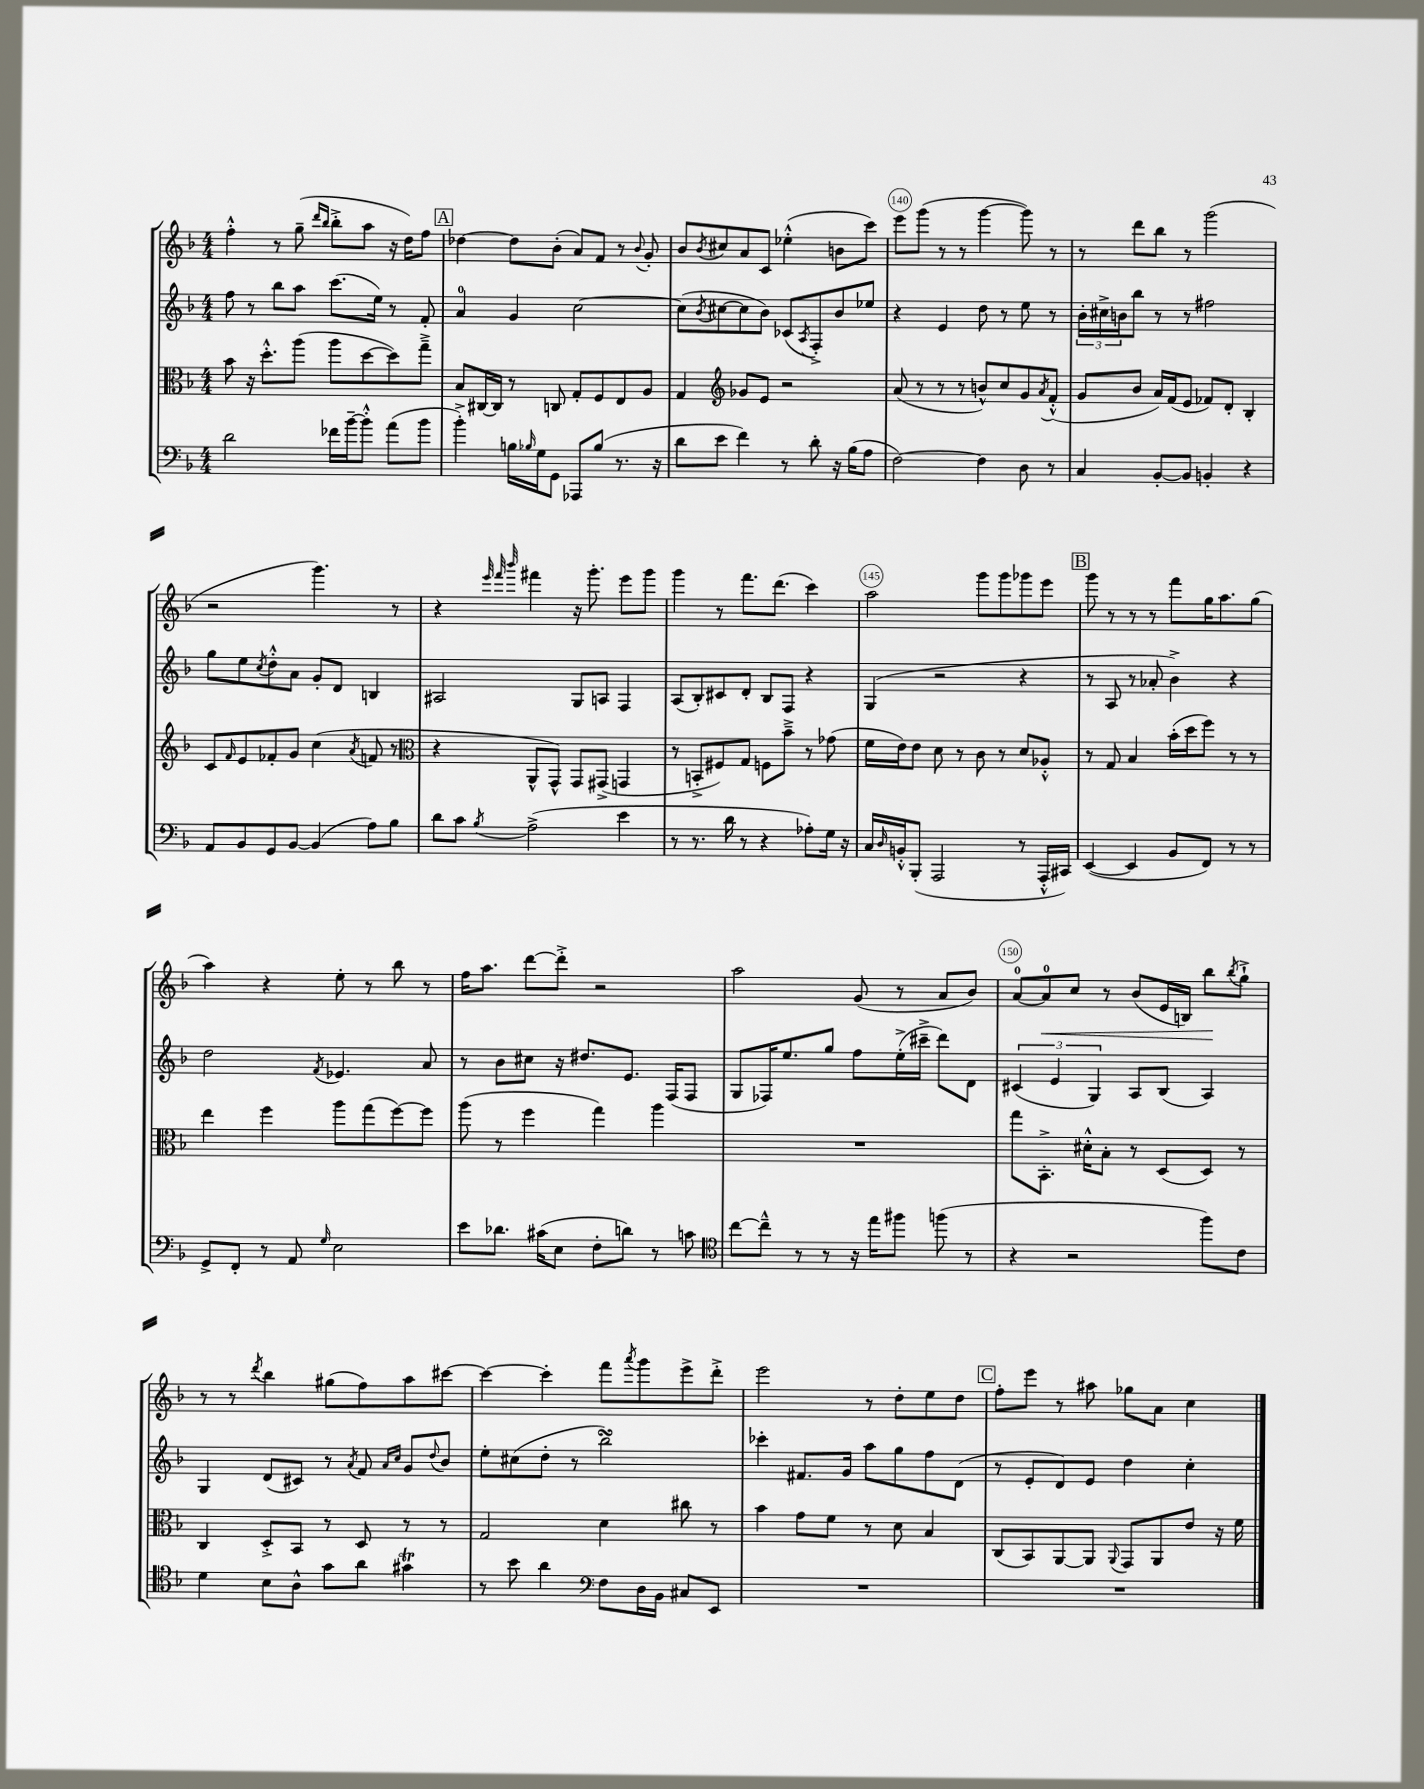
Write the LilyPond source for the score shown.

<<
\new StaffGroup <<
\new Staff = "s0" {
    \clef treble \key f \major \numericTimeSignature \time 4/4
    f''4-.-^ r8 g''8--( \grace { d'''16 bes''16 } bes''8-.-> a''8 r16 d''16) f''8 |
    \mark \markup { \box "A" } des''4~ des''8 bes'8-.( a'8) f'8 r8 \appoggiatura { bes'8 } g'8-. |
    bes'8 \acciaccatura { bes'8 } cis''8 a'8 c'8 ees''4-.-^( b'8 c'''8) |
    e'''8 g'''8( r8 r8 g'''4~ g'''8) r8 |
    r8 d'''8 bes''8 r8 g'''2( |
    r2 g'''4.) r8 |
    r4 \grace { e'''32 f'''32 bes'''32 } fis'''4 r16 g'''8.-. e'''8 g'''8 |
    g'''4 r8 f'''8. d'''8.( c'''4) |
    a''2 g'''8 g'''8 ges'''8 e'''8 |
    \mark \markup { \box "B" } g'''8 r8 r8 r8 f'''8 g''16 a''8. g''8( |
    a''4) r4 e''8-. r8 bes''8 r8 |
    f''16 a''8. d'''8~ d'''8-.-> r2 |
    a''2 g'8( r8 a'8 bes'8) |
    a'8-0~ a'8-0\< c''8 r8 bes'8( e'16 b16) bes''8\! \acciaccatura { bes''8 } g''8-!-> |
    r8 r8 \acciaccatura { d'''8 } bes''4 gis''8( f''8) a''8 cis'''8~ |
    cis'''4~ cis'''4-. f'''8 \acciaccatura { a'''8 } g'''8 e'''8-> d'''8-.-> |
    e'''2 r8 d''8-. e''8 d''8 |
    \mark \markup { \box "C" } f''8-. e'''8 r8 ais''8 ges''8 a'8 c''4 \bar "|." |
}
\new Staff = "s1" {
    \clef treble \key f \major \numericTimeSignature \time 4/4
    f''8 r8 bes''8 a''8 c'''8.( e''16) r8 f'8-. |
    \mark \markup { \box "A" } a'4-0 g'4 c''2~ |
    c''8( \acciaccatura { bes'8 } cis''8~ cis''8 bes'8) ces'8( \acciaccatura { a8 } f8-.->) bes'8 ees''8 |
    r4 e'4 d''8 r8 e''8 r8 |
    \tuplet 3/2 { bes'16-. cis''16-> b'16 } bes''8 r8 r8 fis''2 |
    g''8 e''8 \acciaccatura { c''8 } d''8-.-^ a'8 g'8-. d'8 b4 |
    ais2 g8 a8 f4 |
    a8( bes8-.) cis'8 d'8-. bes8 f8 r4 |
    g4( r2 r4 |
    \mark \markup { \box "B" } r8 a8 r8 aes'8-. bes'4->) r4 |
    d''2 \acciaccatura { f'8 } ees'4. a'8 |
    r8 bes'8 cis''8 r16 dis''8. e'8. f16( f8 |
    g8 fes16) e''8. g''8 f''8 e''16-.->( cis'''16---> d'''8) d'8 |
    \tuplet 3/2 { cis'4( e'4 g4) } a8 bes8( a4) |
    g4 d'8( cis'8) r8 \acciaccatura { a'8 } f'8 \grace { a'16 c''16 } g'8 \appoggiatura { d''8 } bes'8 |
    e''8-. cis''8( d''8-. r8 bes''2\turn) |
    ces'''4-. fis'8. g'16 a''8 g''8 f''8 d'8( |
    \mark \markup { \box "C" } r8 e'8-. d'8) e'8 d''4 c''4-. \bar "|." |
}
\new Staff = "s2" {
    \clef alto \key f \major \numericTimeSignature \time 4/4
    bes'8 r16 d''8.-.-^ a''8( a''8 d''8~ d''8) g''8---> |
    \mark \markup { \box "A" } bes8 cis16~ cis16 r8 c8 g8-. f8 e8 a8 |
    g4 \clef treble ges'8 e'8 r2 |
    a'8( r8 r8 r8 b'8-^) c''8 g'8 \acciaccatura { a'8 } f'8-.-^( |
    g'8 bes'8 a'16) f'16( e'8 fes'8) d'8-. bes4-. |
    c'8 \grace { f'16 } e'8 fes'8-. g'8 c''4( \acciaccatura { a'8 } f'8 r8 |
    \clef alto r4 a,8-^ g,8-^) g,8 gis,8->( g,4 |
    r8 b,8-.-> fis8) g8 f8 bes'8---> r8 ges'8( |
    f'16 e'16) e'8 d'8 r8 c'8 r8 d'8 aes8-.-^ |
    \mark \markup { \box "B" } r8 g8 bes4 bes'16-.( d''16 f''8) r8 r8 |
    e''4 f''4 a''8 g''8( f''8~) f''8 |
    a''8( r8 f''4 g''4) a''4 |
    R1 |
    g''8 bes,8.-.-> dis'16-.-^ bes8-. r8 d8( d8) r8 |
    c4 d8-.-> bes,8 r8 d8 r8 r8 |
    g2 d'4 cis''8 r8 |
    bes'4 g'8 f'8 r8 d'8 bes4 |
    \mark \markup { \box "C" } c8( bes,8) a,8~ a,8 \appoggiatura { a,8 } g,8 a,8 e'8 r16 f'16 \bar "|." |
}
\new Staff = "s3" {
    \clef bass \key f \major \numericTimeSignature \time 4/4
    d'2 fes'16 bes'16~-- bes'8-.-^ a'8( bes'8 |
    \mark \markup { \box "A" } bes'4-.->) b16 \grace { bes16 } g16 g,8 aes,,8 bes8( r8. r16 |
    d'8 e'8 f'4) r8 d'8-. r16 bes16( a8 |
    f2~) f4 d8 r8 |
    c4 bes,8~-. bes,8 b,4-. r4 |
    a,8 bes,8 g,8 bes,8~ bes,4( a8) bes8 |
    d'8 c'8 \acciaccatura { bes8 } a2->( e'4 |
    r8 r8. d'16 r8 r4 aes8-.) g16 r16 |
    c16 \grace { d16 } b,16-.-^ bes,,8-.( a,,2 r8 a,,16-.-^ cis,16) |
    \mark \markup { \box "B" } e,4~( e,4 bes,8 f,8) r8 r8 |
    g,8-> f,8-. r8 a,8 \grace { g16 } e2 |
    e'8 des'8. cis'16( e8 f8-. d'8) r8 c'8 |
    \clef tenor c''8~ c''8---^ r8 r8 r16 e''16 fis''8 f''8( r8 |
    r4 r2 f''8) c'8 |
    d'4 bes8 a8-^ g'8 a'8 gis'4\trill |
    r8 bes'8 a'4 \clef bass f8 d16 bes,16 cis8 e,8 |
    R1 |
    \mark \markup { \box "C" } R1 \bar "|." |
}
>>
>>
\layout { \context { \Score currentBarNumber = #137 \override BarNumber.break-visibility = ##(#f #t #t) barNumberVisibility = #(every-nth-bar-number-visible 5) \override BarNumber.stencil = #(make-stencil-circler 0.1 0.3 ly:text-interface::print) } }
